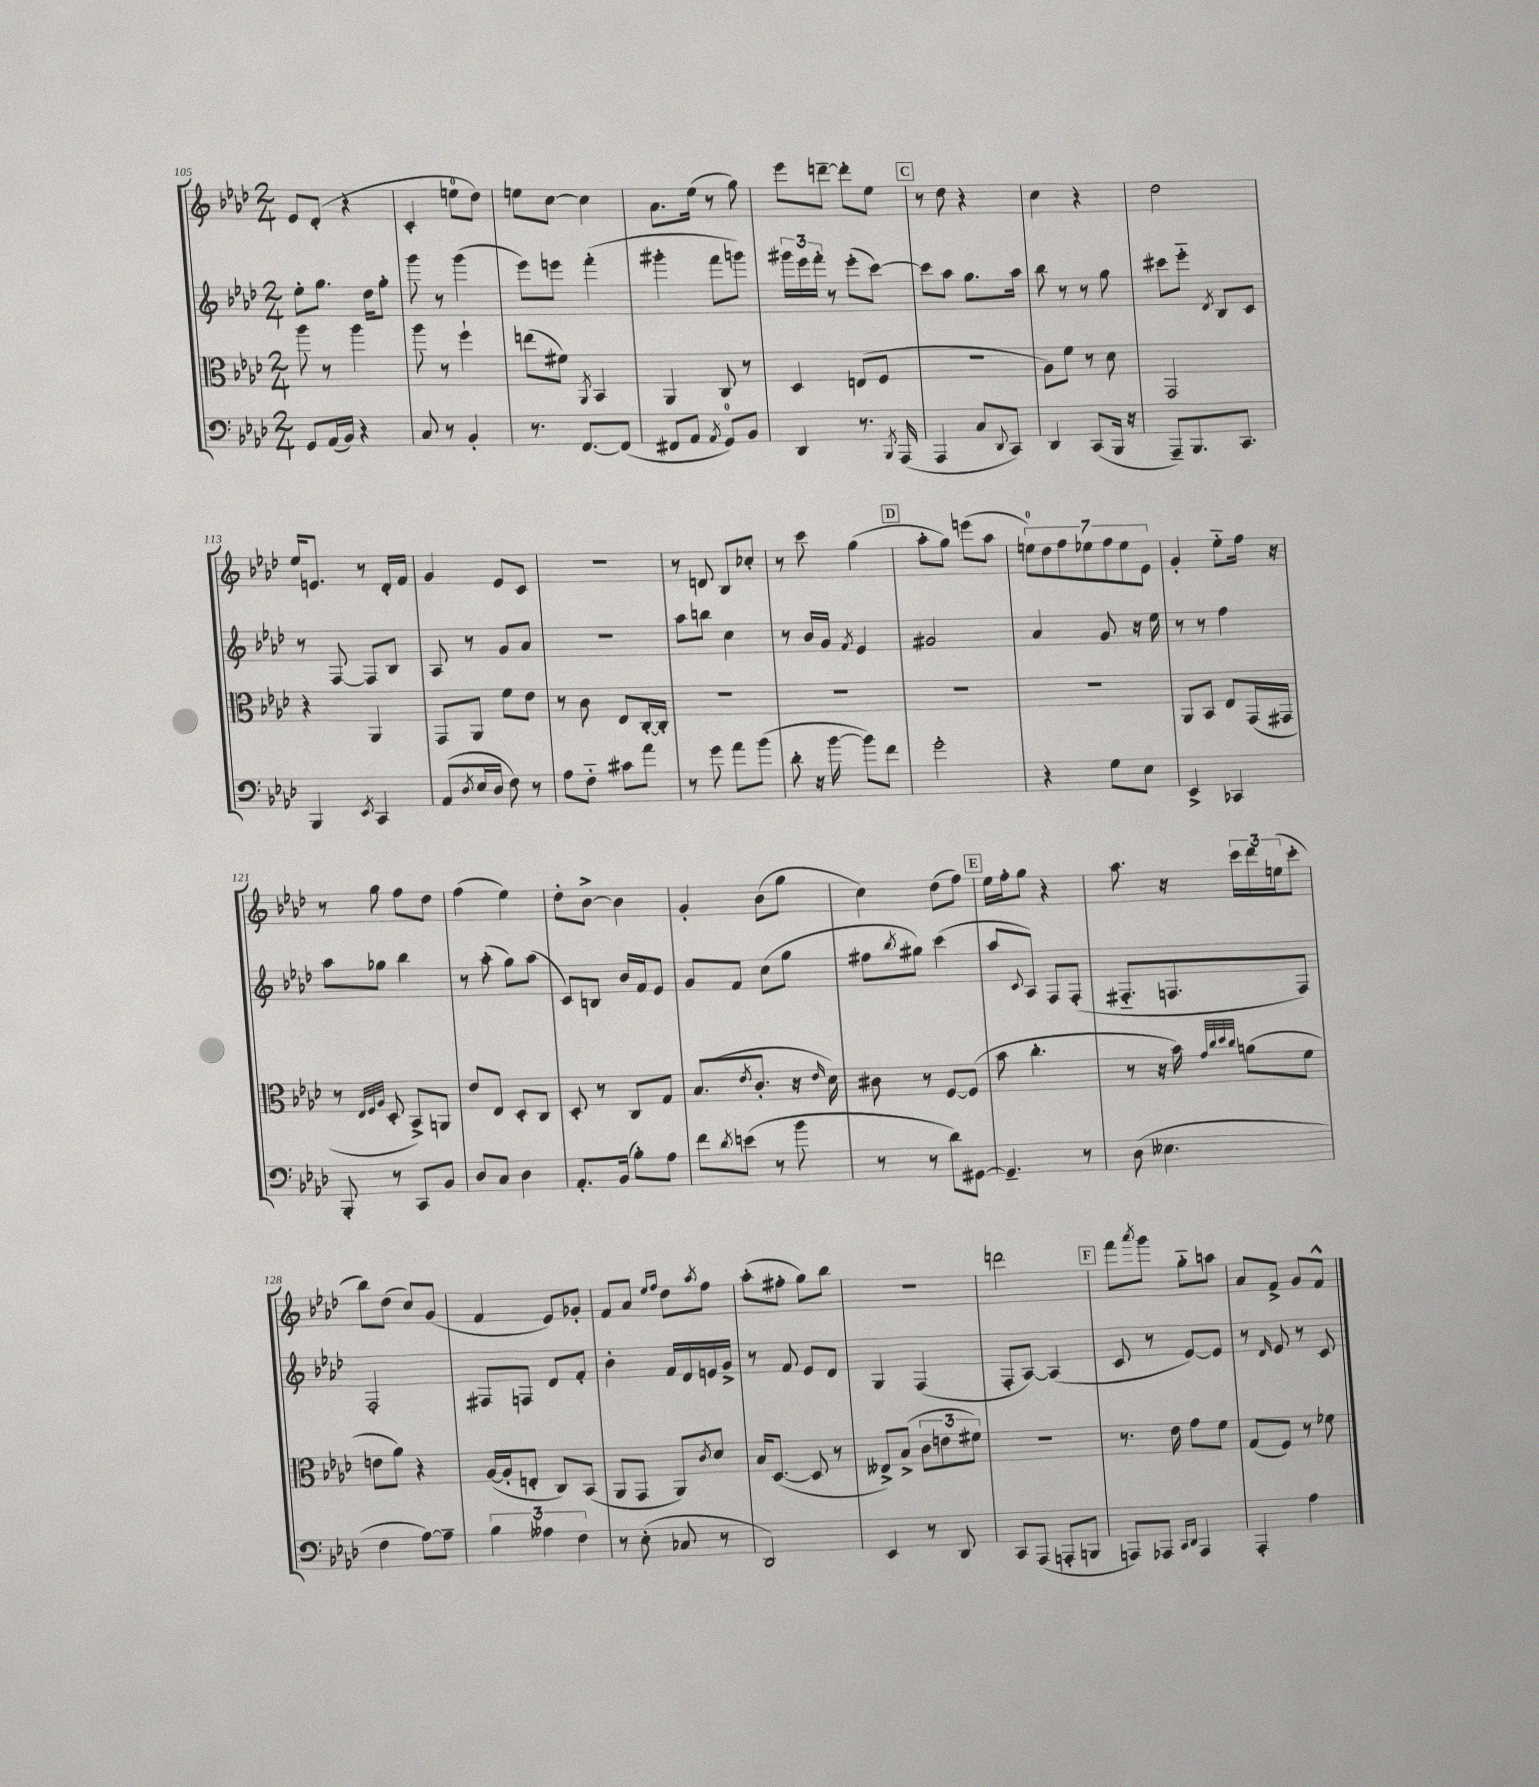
<<
\new StaffGroup <<
\new Staff = "s0" {
    \clef treble \key aes \major \numericTimeSignature \time 2/4
    ees'8 des'8-.( r4 |
    c'4-. e''8-0 des''8) |
    e''8 c''8~ c''4 |
    aes'8. ees''16( r8 g''8) |
    ees'''8 d'''8~-- d'''8-. ees''8 |
    \mark \markup { \box "C" } r8 des''8 r4 |
    c''4 r4 |
    des''2 |
    ees''16 e'8. r8 des'16-. f'16 |
    g'4 ees'8 c'8 |
    r2 |
    r8 d'8 bes8 ces''8-. |
    r8 c'''8 g''4( |
    \mark \markup { \box "D" } aes''8-. g''8) e'''8( aes''8 |
    \tuplet 7/4 { e''8-0) des''8 f''8 ees''8 f''8 ees''8 ees'8 } |
    g'4-. ees''8-_ f''16 r16 |
    r8 g''8 f''8 des''8 |
    f''4( ees''4) |
    des''8-. bes'8~-> bes'4 |
    g'4-. bes'8( g''8 |
    c''4) des''8( f''8) |
    \mark \markup { \box "E" } ees''16 f''16-. g''8 r4 |
    aes''8. r16 \tuplet 3/2 { c'''16 des'''16 e''16( } c'''8-. |
    bes''8) des''8( c''8) g'8( |
    f'4 ees'8) ges'8-. |
    f'8 aes'8 \grace { ees''16 f''16 } des''8 \acciaccatura { aes''8 } f''8 |
    aes''8-.( fis''8-. g''8) bes''8 |
    r2 |
    d'''2 |
    \mark \markup { \box "F" } f'''8 \acciaccatura { aes'''8 } g'''8 g''8-_ a''8 |
    aes'8 f'8-> g'8 f'8-^ \bar "|." |
}
\new Staff = "s1" {
    \clef treble \key aes \major \numericTimeSignature \time 2/4
    ees''8-. g''8. des''16 g''8-. |
    g'''8 r8 g'''4( |
    ees'''8) e'''8 f'''4-.( |
    gis'''4-. f'''8 g'''8) |
    \tuplet 3/2 { gis'''16 ees'''16 f'''16-. } r8 ees'''8-.( c'''8~) |
    \mark \markup { \box "C" } c'''8 aes''8 g''8. aes''16 |
    bes''8 r8 r8 g''8 |
    cis'''8 ees'''8-_ \acciaccatura { des'8 } bes8 c'8 |
    r8 f8~ f8 bes8 |
    aes8 r8 g'8 aes'8 |
    R2 |
    aes''8 b''8 c''4 |
    r8 bes'16 g'16 \acciaccatura { f'8 } ees'4 |
    \mark \markup { \box "D" } gis'2 |
    aes'4 g'8 r16 ees''16 |
    r8 r8 f''4 |
    aes''8 ges''8 bes''4 |
    r8 aes''8-.( g''8) aes''8( |
    c'8) b8 bes'16 f'16 ees'8 |
    g'8 f'8 c''8( g''8 |
    fis''8 \acciaccatura { bes''8 } gis''8) c'''4( |
    \mark \markup { \box "E" } aes''8 \appoggiatura { c'8 } aes8) f8 f8-.( |
    fis8.-_ f8. f8) |
    f2-. |
    fis8 f8 des'8 f'8-. |
    bes'4-. f'16 des'16 e'16 g'16-> |
    r8 f'8 ees'8 des'8 |
    g4 f4( |
    f8-. aes8~) aes4( |
    \mark \markup { \box "F" } c'8 r8 ees'8~) ees'8 |
    r8 \grace { des'16 } ees'8 r8 c'8 \bar "|." |
}
\new Staff = "s2" {
    \clef alto \key aes \major \numericTimeSignature \time 2/4
    aes''8 r8 aes''4 |
    aes''8 r8 f''4-! |
    e''8( fis'8) \acciaccatura { aes,8 } bes,4 |
    aes,4 c8 r8 |
    des4 e8( f8 |
    \mark \markup { \box "C" } r2 |
    aes8) f'8 r8 des'8 |
    g,2 |
    r4 aes,4 |
    g,8 aes,8 f'8 ees'8 |
    r8 c'8 ees8 c16~-. c16-. |
    R2 |
    R2 |
    \mark \markup { \box "D" } R2 |
    R2 |
    aes,8 bes,8 ees8 g,16( gis,16 |
    r8 \grace { ees32 f32 aes32 } des8-. bes,8->) a,8 |
    ees'8 ees8 des8-. c8 |
    des8-. r8 c8 g8 |
    bes8.( \acciaccatura { ees'8 } c'8.-. r16 \grace { ees'16 } des'16) |
    cis'8 r8 f8~ f8( |
    \mark \markup { \box "E" } bes'8 c''4.-. |
    r8 r16 bes'16) \grace { g'32 c''32 des''32 c''32 } a'8( f'8 |
    e'8 aes'8) r4 |
    aes16~( aes16-. e8-. c8) bes,8( |
    aes,8 g,8 aes,8) \acciaccatura { c'8 } des'8 |
    bes16 des8.~( des8 r8 |
    eeses8->) bes8->( \tuplet 3/2 { c'8 e'8 fis'8) } |
    R2 |
    \mark \markup { \box "F" } r8. ees'16 g'8 f'8 |
    g8( f8) r8 fes'8 \bar "|." |
}
\new Staff = "s3" {
    \clef bass \key aes \major \numericTimeSignature \time 2/4
    g,8 aes,16( bes,16) r4 |
    c8 r8 bes,4-. |
    r8. f,8.~ f,8( |
    fis,8 aes,8 \acciaccatura { aes,8 } g,8-0) bes,8 |
    des,4 r8. \acciaccatura { bes,,8 } aes,,16( |
    \mark \markup { \box "C" } aes,,4 c8 \appoggiatura { des,8 } c,8) |
    des,4 c,8( bes,,16 r16 |
    aes,,8--) bes,,8. c,8. |
    bes,,4 \acciaccatura { ees,8 } c,4 |
    aes,8( \acciaccatura { des8 } ees16 des16 f8) r8 |
    aes8 f8-_ cis'8 aes'8 |
    r8 g'8 aes'8 bes'8( |
    des'8-. r16 bes'16~ bes'8) f'8 |
    \mark \markup { \box "D" } g'2-. |
    r4 g8 ees8 |
    ees,4-> ces,4 |
    bes,,8-. r8 c,8 bes,8 |
    des8 c8 des4 |
    aes,8.-. bes,16( bes8-.) aes8 |
    f'8 \acciaccatura { des'8 } e'8( r8 bes'8 |
    r8 r8 des'8) gis,8~ |
    \mark \markup { \box "E" } gis,4.-- r8 |
    des8( eeses4. |
    f4 aes8~) aes8-- |
    \tuplet 3/2 { bes4 aeses4 f4 } |
    r8 ees8-.( ces8 r8 |
    des,2) |
    ees,4 r8 des,8 |
    c,8 aes,,8( a,,8-. b,,8 |
    \mark \markup { \box "F" } a,,8) aes,,8 \grace { c,16 des,16 } aes,,4 |
    aes,,4-. aes4 \bar "|." |
}
>>
>>
\layout { \context { \Score currentBarNumber = #105 } }
